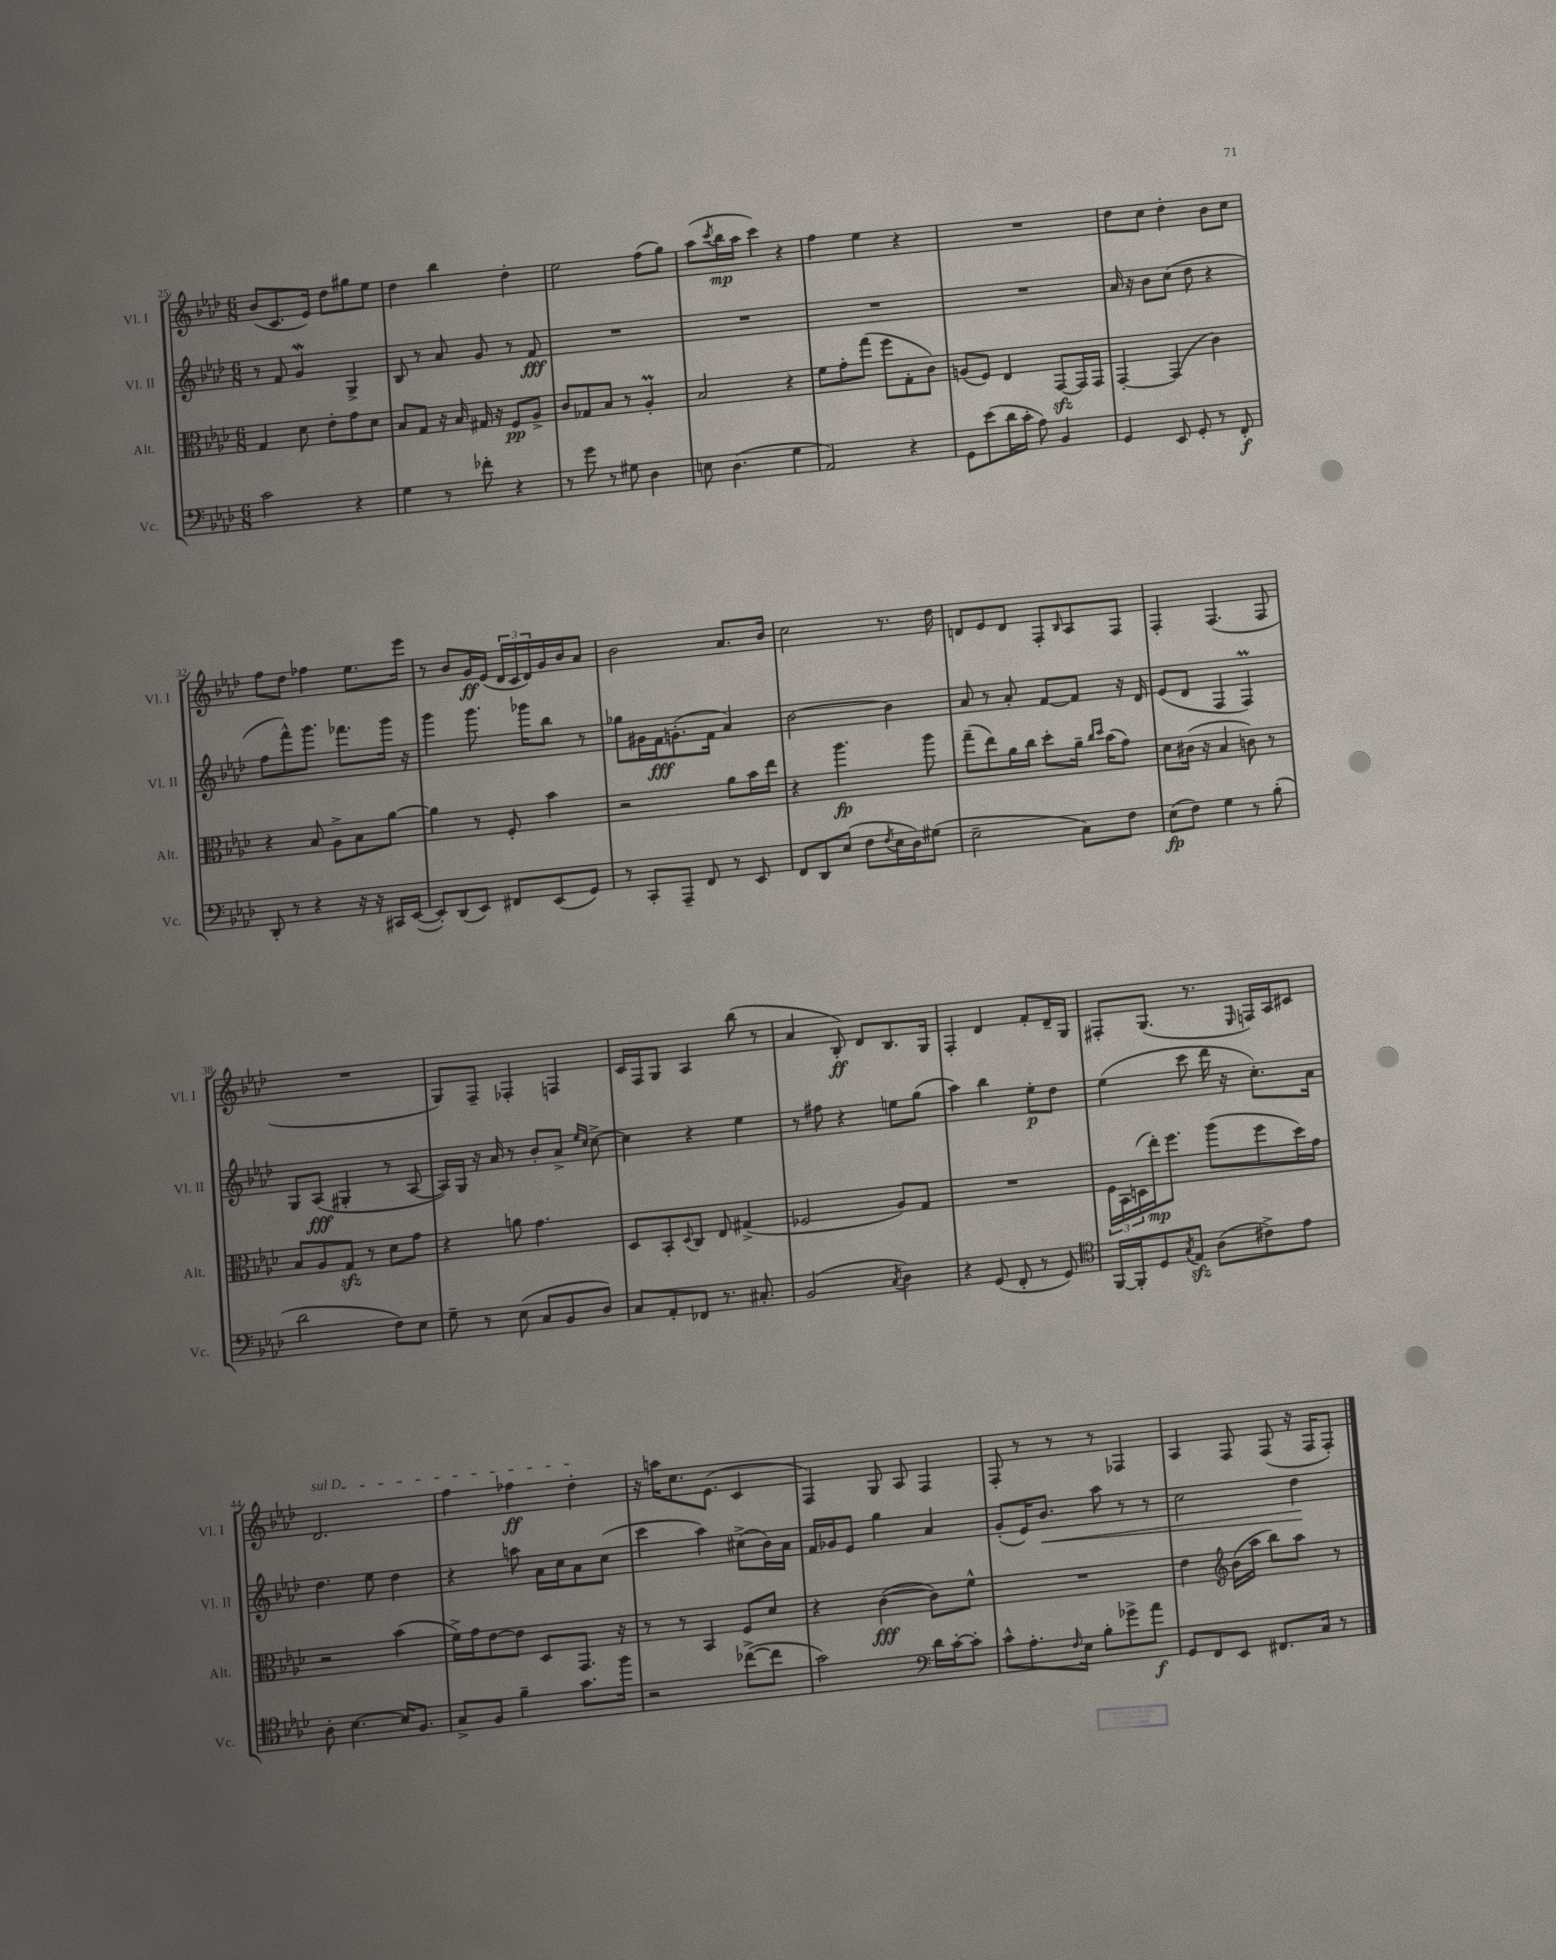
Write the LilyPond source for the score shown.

<<
\new StaffGroup <<
\new Staff = "s0" \with { instrumentName = "Vl. I" shortInstrumentName = "Vl. I" } {
    \clef treble \key aes \major \numericTimeSignature \time 6/8
    bes'8( c'8. ees'16) des''8 gis''8 ees''8 |
    des''4 bes''4 des''4-. |
    ees''2 f''8( g''8) |
    aes''8( \acciaccatura { c'''8 } bes''16\mp aes''16 c'''4) r4 |
    f''4 ees''4 r4 |
    R2. |
    des''8 c''8 des''4-. bes'8 c''8 |
    f''8 des''8 fes''4 ees''8. ees'''16 |
    r8 bes'8 g'16\ff ees'16( \tuplet 3/2 { des'16 c'16 des'16) } g'16 bes'16 aes'8 |
    bes'2 aes'8. bes'16 |
    c''2 r8. des''16 |
    d'8 ees'8 d'8 f8-. \grace { bes16 } aes8 f8 |
    f4-. f4.( f8 |
    R2. |
    g8) f8-- fes4-. f4 |
    c'16 f16 g8 aes4 bes''8( r8 |
    aes'4 bes8-.\ff) des'8 bes8. g16 |
    f4-. des'4 f'8-. des'16-- g16 |
    fis8-. g8.( r8. \grace { ees16 } f16) aes16 cis'8 |
    \once \override TextSpanner.bound-details.left.text = \markup { \italic "sul D" } des'2.\startTextSpan |
    f''4 fes''4\ff des''4-.\stopTextSpan |
    r16 a''16 c''8. ees'8.( c'4 |
    f4) g8 aes8 f4 |
    f8-. r8 r8 r8 fes4 |
    aes4 f8 f8( r16 f16 f8-.) \bar "|." |
}
\new Staff = "s1" \with { instrumentName = "Vl. II" shortInstrumentName = "Vl. II" } {
    \clef treble \key aes \major \numericTimeSignature \time 6/8
    r8 f'8 g'4\mordent g4-> |
    bes8 r8 aes'8 g'8 r8 f'8\fff |
    R2. |
    R2. |
    R2. |
    R2. |
    aes'16 r16 bes'8 c''8( des''8 r4 |
    f''8 f'''8-^) g'''8. fes'''8. g'''16 r16 |
    g'''4 g'''8. ges'''16 bes''8 r8 |
    ges''8 gis'16 f'16\fff g'8.-.( f'16 aes'4) |
    bes'2~ bes'4 |
    aes'8 r8 aes'8-. f'8~ f'8 r16 des'16 |
    ees'8( des'8 f4 f4\prall) |
    g8 aes8\fff( gis4-. r8 aes8~ |
    aes16) g16 r16 aes'16 r8 bes'8-. aes'8-> \grace { ees''16 c''16 } c''8~-> |
    c''4 r4 ees''4 |
    r8 fis''8 r4 e''8 g''8( |
    aes''4) bes''4 ees''8-.\p des''8 |
    ees''4( c'''8 des'''16 r16 c''8.-.) aes'16 |
    des''4. ees''8 des''4 |
    r4 a''8 aes'16 c''16 aes'8 c''8( |
    c'''4 aes''4) cis''8->( bes'16) aes'16 |
    f'16 ges'16 ees'8 g''4 aes'4 |
    g'8-.( ees'16) bes'8.\< aes''8 r8 r8 |
    c''2 des''4\! \bar "|." |
}
\new Staff = "s2" \with { instrumentName = "Alt." shortInstrumentName = "Alt." } {
    \clef alto \key aes \major \numericTimeSignature \time 6/8
    g4 des'8 ees'8-. g'8 des'8 |
    bes8 g8 r16 bes16 gis16 r16 f8\pp aes8-> |
    c'8 ges8 bes8 r8 aes4-.\prall |
    bes2 r4 |
    f'8 g'8-. g''8( f''8 g8-. c'8) |
    a8( f8) ees4 g,8~\sfz g,16 g,16 |
    g,4~-. g,4( c'4) |
    r4 bes8 aes8-> bes8 aes'8~ |
    aes'4 r8 f8-. bes'4 |
    r2 aes'8 bes'16 ees''16 |
    r4 aes''4.\fp aes''8 |
    g''8--( ees''8) aes'16 c''16 des''8-. aes'16-- \grace { c''16 des''16 } bes'16( g'8) |
    des'8 cis'16( r16 bes4 c'8) r8 |
    bes8 aes8 g8\sfz r8 des'8 g'8 |
    r4 a'8 g'4. |
    des8 bes,8-. \appoggiatura { des8 } c8 ees8 gis4->( |
    fes2 aes8) g8 |
    R2. |
    \tuplet 3/2 { f16 bes,16 d16( } ees''16-.\mp) f''8. aes''8( f''8 des''16) g'16 |
    r2 bes'4( |
    f'16->) g'16 ees'8~ ees'8 des8 g,8. r16 |
    r8 r8 bes,4 f8 des'8 |
    r4 c'4~\fff( c'8) f'8-^ |
    R2. |
    ees'4 \clef treble bes'16( aes''16 bes''8) aes''8 r8 \bar "|." |
}
\new Staff = "s3" \with { instrumentName = "Vc." shortInstrumentName = "Vc." } {
    \clef bass \key aes \major \numericTimeSignature \time 6/8
    c'2 r4 |
    g4 r8 fes'8-. r4 |
    r8 g'8 r8 gis8 des4 |
    e8 des4.( g4 |
    aes,2) r4 |
    g,8 ees'8( des'16 c'16-. aes8) bes,4 |
    g,4 ees,8 g,8-. r8 f,8-.\f |
    des,8-. r8 r4 r16 r16 cis,16 ees,16~( |
    ees,8-.) des,8( ees,8) fis,8 ees,8( g,8) |
    r8 c,8-. aes,,8-- f,8 r8 ees,8 |
    f,8 des,8 ees8( f8 \acciaccatura { f8 } ees16 des16) gis8( |
    ees2-- c8) f8 |
    ees8\fp( f8) g4 r8 bes8-.( |
    des'2 f8) ees8 |
    g8-- r8 ees8( c8 bes,8 des8) |
    c8 aes,8-. fes,8 r8. cis8.-. |
    bes,2( \acciaccatura { c8 } des4) |
    r4 g,8( f,8-. r8 g,8) |
    \clef tenor f,16~ f,16-. des8 \acciaccatura { g8 } ees8\sfz aes8( cis'8->) ees'8 |
    aes8-. bes4.~ bes16 f8. |
    g8-> f8 f'4-- g'8. f''16 |
    r2 ces''8~->( ces''8 |
    g'2) \clef bass des'16 c'16~-. c'8-. |
    c'8-^ aes8.-. \grace { f16 } ees16 bes8-. ges'8-> aes'8\f |
    g,8 f,8 ees,8 fis,8. c16 r8 \bar "|." |
}
>>
>>
\layout { \context { \Score currentBarNumber = #25 } }
